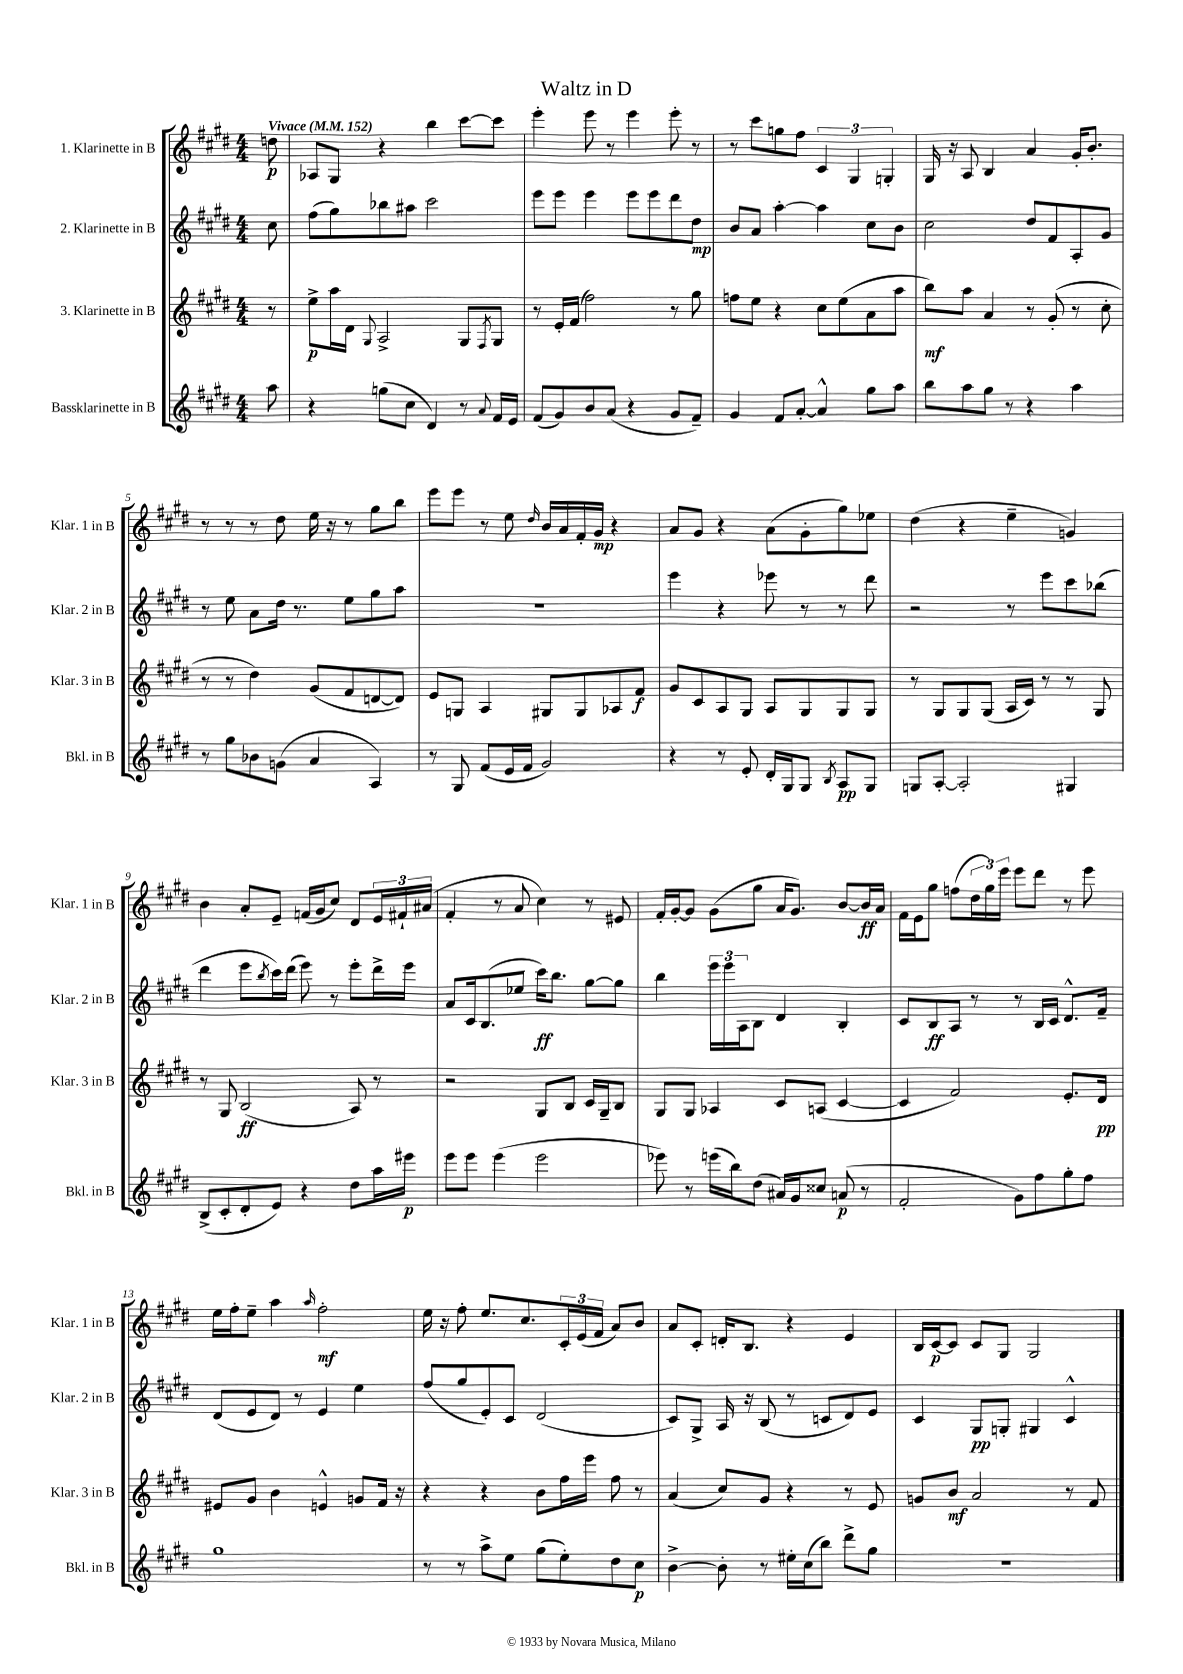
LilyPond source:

\header { title = "Waltz in D" }
<<
\new StaffGroup <<
\new Staff = "s0" \with { instrumentName = "1. Klarinette in B" shortInstrumentName = "Klar. 1 in B" } {
    \clef treble \key e \major \numericTimeSignature \time 4/4 \partial 8 \tempo "Vivace" 4 = 152
    d''8\p |
    aes8 gis8 r4 b''4 cis'''8~ cis'''8 |
    e'''4-. e'''8 r8 e'''4 e'''8-. r8 |
    r8 cis'''8 g''8 fis''8 \tuplet 3/2 { cis'4 gis4 g4-. } |
    gis16 r16 a8 b4 a'4 gis'16-. b'8.-. |
    r8 r8 r8 dis''8 e''16 r16 r8 gis''8 b''8 |
    e'''8 e'''8 r8 e''8 \grace { dis''16 } b'16 a'16 fis'16-. gis'16\mp r4 |
    a'8 gis'8 r4 a'8( gis'8-. gis''8) ees''8 |
    dis''4( r4 e''4-- g'4) |
    b'4 a'8-. e'8-- f'16( gis'16 cis''8) dis'8 \tuplet 3/2 { e'16 fis'16-! ais'16( } |
    fis'4-. r8 a'8 cis''4) r8 eis'8 |
    fis'16-. gis'16~-. gis'8 gis'8( gis''8 a'16 gis'8.) b'8~ b'16\ff a'16 |
    fis'16 e'16 gis''8 f''8( \tuplet 3/2 { dis''16 gis''16) e'''16 } e'''8 dis'''8 r8 e'''8 |
    e''16 fis''16-. e''8-- a''4 \grace { a''16 } fis''2-.\mf |
    e''16 r16 fis''8-. e''8. cis''8. \tuplet 3/2 { cis'16-. e'16( fis'16 } a'8) b'8 |
    a'8 cis'8-. d'16-. b8. r4 e'4 |
    b16 cis'16~\p cis'8 cis'8 gis8 gis2 \bar "|." |
}
\new Staff = "s1" \with { instrumentName = "2. Klarinette in B" shortInstrumentName = "Klar. 2 in B" } {
    \clef treble \key e \major \numericTimeSignature \time 4/4 \partial 8
    cis''8 |
    fis''8( gis''8) bes''8 ais''8 cis'''2 |
    e'''8 e'''8 e'''4 e'''8 e'''8 dis'''8 dis''8\mp |
    b'8 a'8 a''4~-. a''4 cis''8 b'8 |
    cis''2 dis''8 fis'8 a8-. gis'8 |
    r8 e''8 a'8 dis''16 r8. e''8 gis''8 a''8 |
    R1 |
    e'''4 r4 ees'''8 r8 r8 dis'''8 |
    r2 r8 e'''8 cis'''8 bes''8( |
    dis'''4 e'''8 \acciaccatura { b''8 } cis'''16) dis'''16( e'''8) r8 e'''8-. dis'''16-> e'''16 |
    a'8 cis'16 b8.( ees''8 cis'''16\ff) b''8. gis''8~ gis''8 |
    b''4 \tuplet 3/2 { e'''16 e'''16 a16 } b8 dis'4 b4-. |
    cis'8 b8\ff a8 r8 r8 b16 cis'16 dis'8.-^ fis'16-- |
    dis'8( e'8 dis'8) r8 e'4 e''4 |
    fis''8( gis''8 e'8-.) cis'8 dis'2( |
    cis'8) gis8-> a16 r16 b8( r8 c'8 dis'8) e'8 |
    cis'4 gis8\pp g8-. gis4 cis'4-^ \bar "|." |
}
\new Staff = "s2" \with { instrumentName = "3. Klarinette in B" shortInstrumentName = "Klar. 3 in B" } {
    \clef treble \key e \major \numericTimeSignature \time 4/4 \partial 8
    r8 |
    e''8->\p a''16 dis'16 \appoggiatura { gis8 } a2-> gis8 \acciaccatura { fis8 } gis8 |
    r8 e'16-. fis'16( fis''2) r8 gis''8 |
    f''8 e''8 r4 cis''8 e''8( a'8 a''8 |
    b''8\mf) a''8 a'4 r8 gis'8-.( r8 cis''8-. |
    r8 r8 dis''4) gis'8( fis'8 d'8~ d'8) |
    e'8 g8 a4 gis8 gis8 aes8 fis'8\f |
    gis'8 cis'8 a8 gis8 a8 gis8 gis8 gis8 |
    r8 gis8 gis8 gis8( a16 cis'16) r8 r8 gis8 |
    r8 gis8 b2\ff( a8) r8 |
    r2 gis8 b8 cis'16 gis16-- b8 |
    gis8 gis8 aes4 cis'8 a8( cis'4~ |
    cis'4 fis'2) e'8.-. dis'16\pp |
    eis'8 gis'8 b'4 e'4-^ g'8 fis'16 r16 |
    r4 r4 b'8 fis''16 e'''16 fis''8 r8 |
    a'4( cis''8) gis'8 r4 r8 e'8 |
    g'8 b'8\mf a'2 r8 fis'8 \bar "|." |
}
\new Staff = "s3" \with { instrumentName = "Bassklarinette in B" shortInstrumentName = "Bkl. in B" } {
    \clef treble \key e \major \numericTimeSignature \time 4/4 \partial 8
    a''8 |
    r4 g''8( cis''8 dis'4) r8 \appoggiatura { a'8 } fis'16 e'16 |
    fis'8( gis'8) b'8 a'8( r4 gis'8 fis'8--) |
    gis'4 fis'8 a'8~-. a'4-^ gis''8 a''8 |
    b''8 a''8 gis''8 r8 r4 a''4 |
    r8 gis''8 bes'8 g'8( a'4 a4) |
    r8 gis8 fis'8( e'16 fis'16 gis'2) |
    r4 r8 e'8-. dis'16-. gis16 gis8 \acciaccatura { b8 } a8\pp gis8 |
    g8 a8~-. a2-. gis4 |
    b8->( cis'8-. dis'8-. e'8) r4 dis''8 a''16 eis'''16\p |
    e'''8 e'''8 e'''4( e'''2 |
    ees'''8) r8 e'''16( b''16) dis''8( ais'16) gis'16 cisis''8 a'8\p( r8 |
    fis'2-. gis'8) fis''8 gis''8-. fis''8 |
    gis''1 |
    r8 r8 a''8-> e''8 gis''8( e''8-.) dis''8 cis''8\p |
    b'4~-> b'8-. r8 eis''16-. cis''16( b''8) dis'''8-> gis''8 |
    r1 \bar "|." |
}
>>
>>
